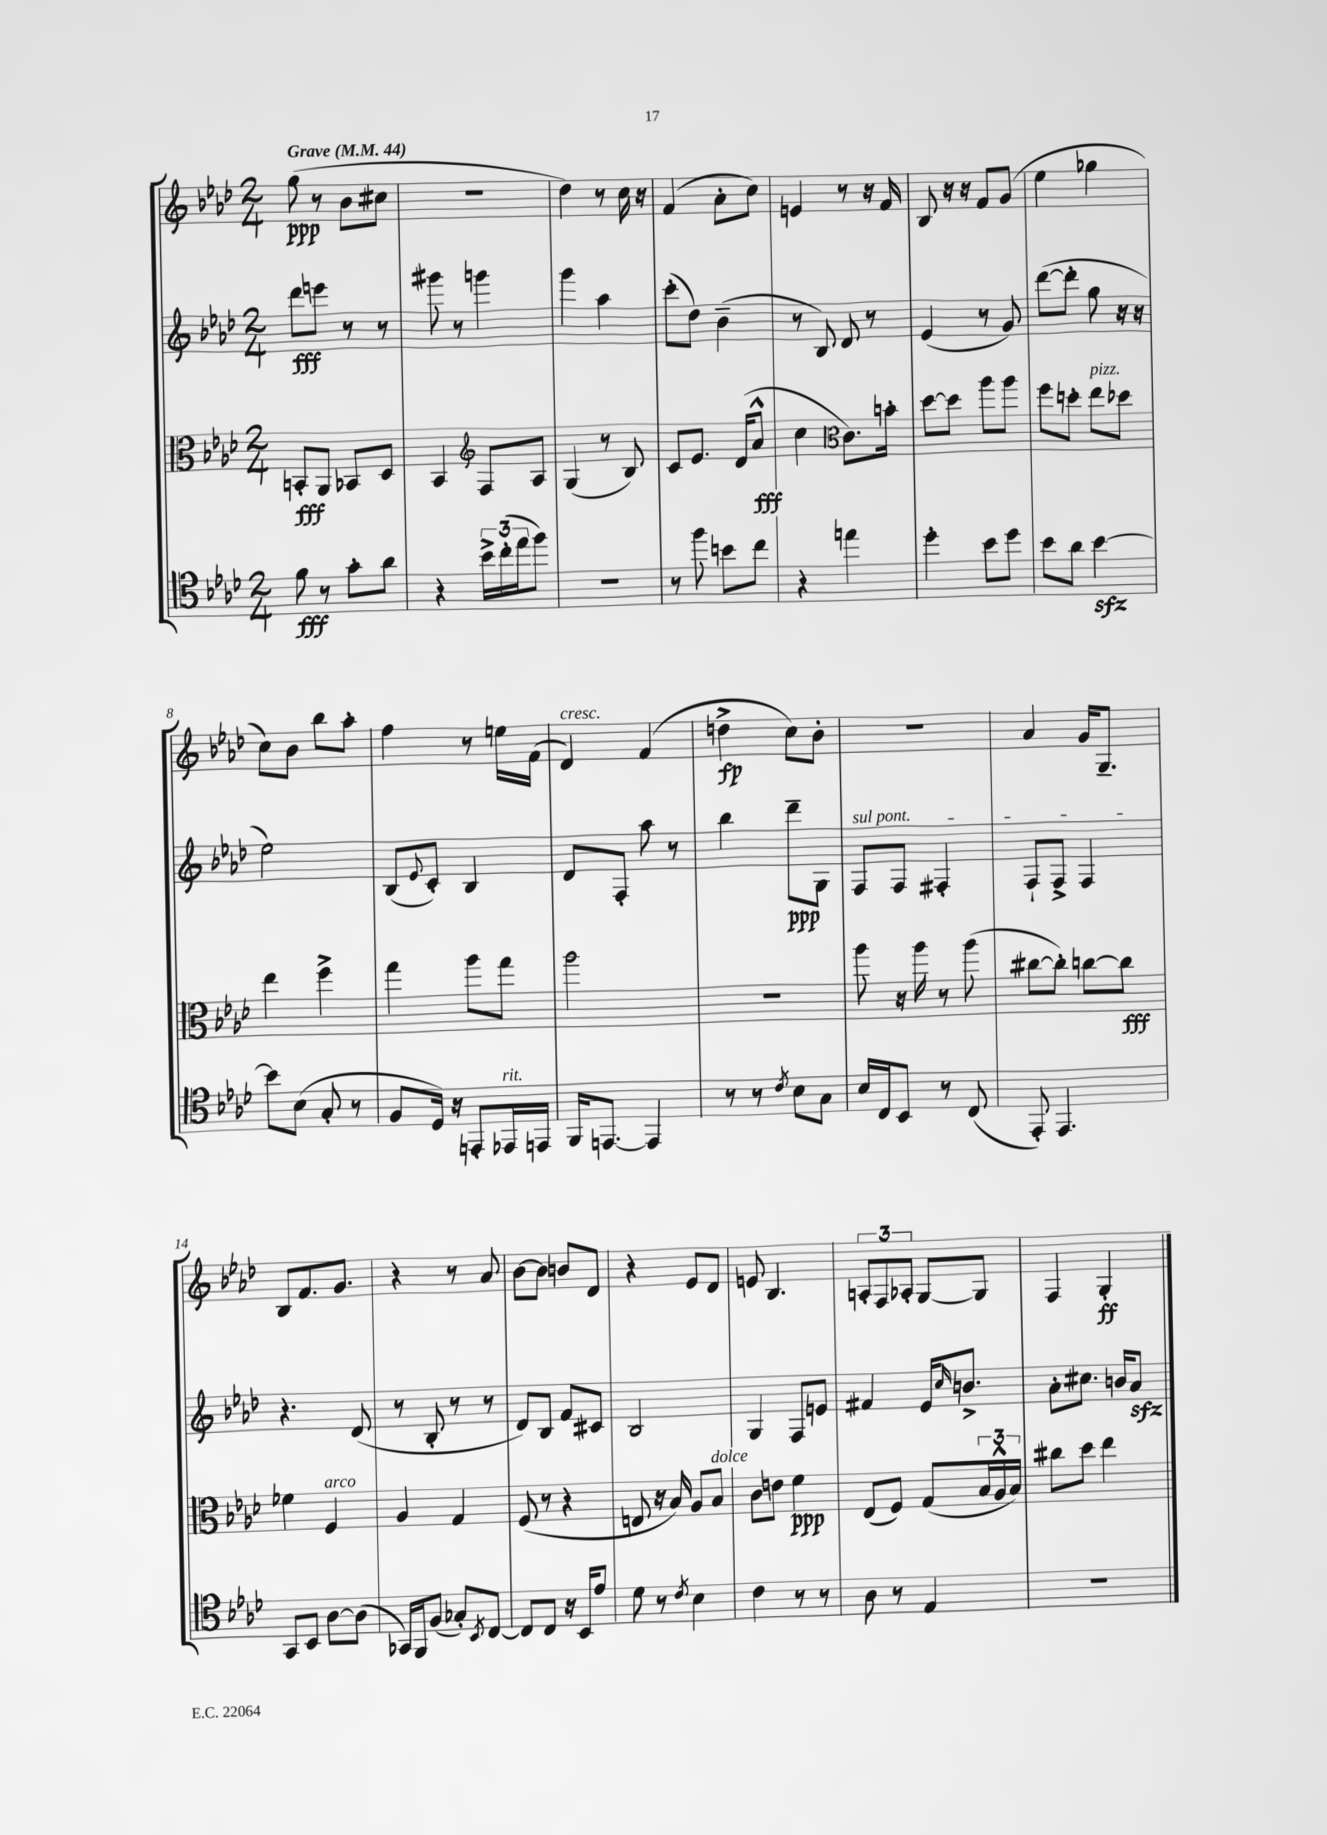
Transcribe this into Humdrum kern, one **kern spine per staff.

**kern	**dynam	**kern	**dynam	**kern	**dynam	**kern	**dynam
*part4	*part4	*part3	*part3	*part2	*part2	*part1	*part1
*staff4	*staff4	*staff3	*staff3	*staff2	*staff2	*staff1	*staff1
*clefC4	*	*clefC3	*	*clefG2	*	*clefG2	*
*k[b-e-a-d-]	*	*k[b-e-a-d-]	*	*k[b-e-a-d-]	*	*k[b-e-a-d-]	*
*M2/4	*	*M2/4	*	*M2/4	*	*M2/4	*
*MM44	*	*MM44	*	*MM44	*	*MM44	*
=1	=1	=1	=1	=1	=1	=1	=1
!	!	!	!	!	!	!LO:TX:a:B:t=Grave	!
8f\	fff	8BBn'/L	fff	8ddd-\L	fff	(8gg\	ppp
8r	.	8AA-/J	.	8eeen\J	.	8r	.
8g'\L	.	8BB-X/L	.	8r	.	8b-\L	.
8a-\J	.	8D-/J	.	8r	.	8cc#X\J	.
=2	=2	=2	=2	=2	=2	=2	=2
4r	.	4BB-/	.	8ggg#X\	.	2r	.
.	.	.	.	8r	.	.	.
*	*	*clefG2	*	*	*	*	*
24b-^\LL	.	8F/L	.	4gggn\	.	.	.
(24cc'\	.	.	.	.	.	.	.
24ee-\J	.	.	.	.	.	.	.
8ff\J)	.	8A-/J	.	.	.	.	.
=3	=3	=3	=3	=3	=3	=3	=3
2r	.	(4G/	.	4ggg\	.	4dd-\)	.
.	.	8r	.	4aa-\	.	8r	.
.	.	8B-/)	.	.	.	16cc\	.
.	.	.	.	.	.	16r	.
=4	=4	=4	=4	=4	=4	=4	=4
8r	.	8c/L	.	(8ccc'\L	.	(4f/	.
8ff\	.	8.e-/J	.	8dd-\J)	.	.	.
8bn\L	.	.	.	(4b-~\	.	8a-'\L	.
.	.	(16d-/KL	.	.	.	.	.
8cc\J	.	8a-^^/J	fff	.	.	8cc\J)	.
=5	=5	=5	=5	=5	=5	=5	=5
4r	.	4cc\	.	8r	.	4en/	.
.	.	.	.	8B-/)	.	.	.
*	*	*clefC3	*	*	*	*	*
4een\	.	8.c\L)	.	8d-/	.	8r	.
.	.	.	.	8r	.	16r	.
.	.	16bn'\Jk	.	.	.	16f/	.
=6	=6	=6	=6	=6	=6	=6	=6
4dd-'\	.	[8dd-\L	.	(4e-/	.	8B-/	.
.	.	8dd-\J]	.	.	.	16r	.
.	.	.	.	.	.	16r	.
8b-\L	.	8aa-\L	.	8r	.	8f/L	.
8dd-\J	.	8aa-\J	.	8g/)	.	(8g/J	.
=7	=7	=7	=7	=7	=7	=7	=7
8b-\L	.	8ff\L	.	([8ddd-\L	.	4ee-\	.
8a-\J	.	8ddn'\J	.	8ddd-'\J]	.	.	.
!	!	!LO:TX:a:i:t=pizz.	!	!	!	!	!
[4b-zz\	.	8ee-\L	.	8gg\	.	4gg-X\	.
.	.	8dd-X\J	.	16r	.	.	.
.	.	.	.	16r	.	.	.
!!LO:LB:g=z
=8	=8	=8	=8	=8	=8	=8	=8
8b-\L]	.	4ee-\	.	2ee-\)	.	8cc\L)	.
(8B-\J	.	.	.	.	.	8b-\J	.
8G'/	.	4ff^\	.	.	.	8bb-\L	.
8r	.	.	.	.	.	8aa-'\J	.
=9	=9	=9	=9	=9	=9	=9	=9
8F/L	.	4gg\	.	(8B-/L	.	4ff\	.
.	.	.	.	8qqe-/	.	.	.
16D-/Jk)	.	.	.	8c'/J)	.	.	.
16r	.	.	.	.	.	.	.
8EEn'/L	.	8aa-\L	.	4B-/	.	8r	.
!LO:TX:a:i:t=rit.	!	!	!	!	!	!	!
16EE-X/L	.	8gg\J	.	.	.	16een\LL	.
16EEn/JJ	.	.	.	.	.	(16f\JJ	.
=10	=10	=10	=10	=10	=10	=10	=10
!	!	!	!	!	!	!LO:TX:a:i:t=cresc.	!
16FF/KL	.	2aa-\	.	8d-/L	.	4d-/)	.
[8.EEn/J	.	.	.	.	.	.	.
.	.	.	.	8F'/J	.	.	.
4EE/]	.	.	.	8aa-\	.	(4f/	.
.	.	.	.	8r	.	.	.
=11	=11	=11	=11	=11	=11	=11	=11
8r	.	2r	.	4bb-\	.	4ddn^\	fp
8r	.	.	.	.	.	.	.
8qc/	.	.	.	.	.	.	.
8B-\L	.	.	.	8ddd-~\L	ppp	8cc\L)	.
8G\J	.	.	.	8G\J	.	8b-'\J	.
=12	=12	=12	=12	=12	=12	=12	=12
!	!	!	!	!LO:TX:a:i:t=sul pont.	!	!	!
16B-/LL	.	8aa-\	.	8F/L	.	2r	.
16C/J	.	.	.	.	.	.	.
8BB-/J	.	16r	.	8F/J	.	.	.
.	.	16aa-\	.	.	.	.	.
8r	.	8r	.	4F#X'/	.	.	.
(8C/	.	(8aa-\	.	.	.	.	.
=13	=13	=13	=13	=13	=13	=13	=13
8EE-'/)	.	[8cc#X\L	.	8F`/L	.	4a-/	.
4.EE-/	.	8cc#'\J])	.	8F^/J	.	.	.
.	.	[8ccn\L	.	4F/	.	16g/KL	.
.	.	.	.	.	.	8.G~/J	.
.	.	8cc\J]	fff	.	.	.	.
!!LO:LB:g=z
=14	=14	=14	=14	=14	=14	=14	=14
8GG/L	.	4f-X\	.	4.r	.	8B-/L	.
8BB-/J	.	.	.	.	.	8.f/	.
!	!	!LO:TX:a:i:t=arco	!	!	!	!	!
[8A-\L	.	4F/	.	.	.	.	.
.	.	.	.	.	.	8.g/J	.
(8A-\J]	.	.	.	(8d-/	.	.	.
=15	=15	=15	=15	=15	=15	=15	=15
16GG-X/LL)	.	4A-/	.	8r	.	4r	.
16FF/J	.	.	.	.	.	.	.
(8F/J	.	.	.	8B-'/	.	.	.
8G-X'/L)	.	4G/	.	8r	.	8r	.
8qBB-/	.	.	.	.	.	.	.
[8C/J	.	.	.	8r	.	8a-/	.
=16	=16	=16	=16	=16	=16	=16	=16
8C/L]	.	(8F/	.	8d-/L)	.	[8b-\L	.
8C/J	.	8r	.	8B-/J	.	8b-\J]	.
16r	.	4r	.	8f/L	.	8bn/L	.
16BB-/KL	.	.	.	.	.	.	.
8e-/J	.	.	.	8c#X/J	.	8d-/J	.
=17	=17	=17	=17	=17	=17	=17	=17
8d-\	.	8En/	.	2B-/	.	4r	.
8r	.	16r	.	.	.	.	.
.	.	16B-/)	.	.	.	.	.
8qc/	.	.	.	.	.	.	.
4B-\	.	8A-/L	.	.	.	8e-/L	.
!	!	!LO:TX:a:i:t=dolce	!	!	!	!	!
.	.	8B-/J	.	.	.	8d-/J	.
=18	=18	=18	=18	=18	=18	=18	=18
4c\	.	8c\L	.	4G/	.	8en/	.
.	.	8en\J	.	.	.	4.B-/	.
8r	.	4f\	ppp	8F/L	.	.	.
8r	.	.	.	8en/J	.	.	.
=19	=19	=19	=19	=19	=19	=19	=19
8A-\	.	(8E-/L	.	4f#X/	.	12An'/L	.
.	.	.	.	.	.	12F/	.
8r	.	8F/J)	.	.	.	.	.
.	.	.	.	.	.	12A-X'/J	.
4E-/	.	(8G/L	.	16e-/KL	.	[8G/L	.
.	.	.	.	16qqcc/	.	.	.
.	.	.	.	8.bn^/J	.	.	.
.	.	24B-/L	.	.	.	8G/J]	.
.	.	24A-^^/	.	.	.	.	.
.	.	24B-/JJ)	.	.	.	.	.
=20	=20	=20	=20	=20	=20	=20	=20
2r	.	8cc#X\L	.	8a-'\L	.	4F/	.
.	.	8dd-\J	.	8.cc#X\J	.	.	.
.	.	4ee-\	.	.	.	4G'/	ff
.	.	.	.	16bn/KL	.	.	.
.	.	.	.	8a-zz/J	.	.	.
==	==	==	==	==	==	==	==
*-	*-	*-	*-	*-	*-	*-	*-
